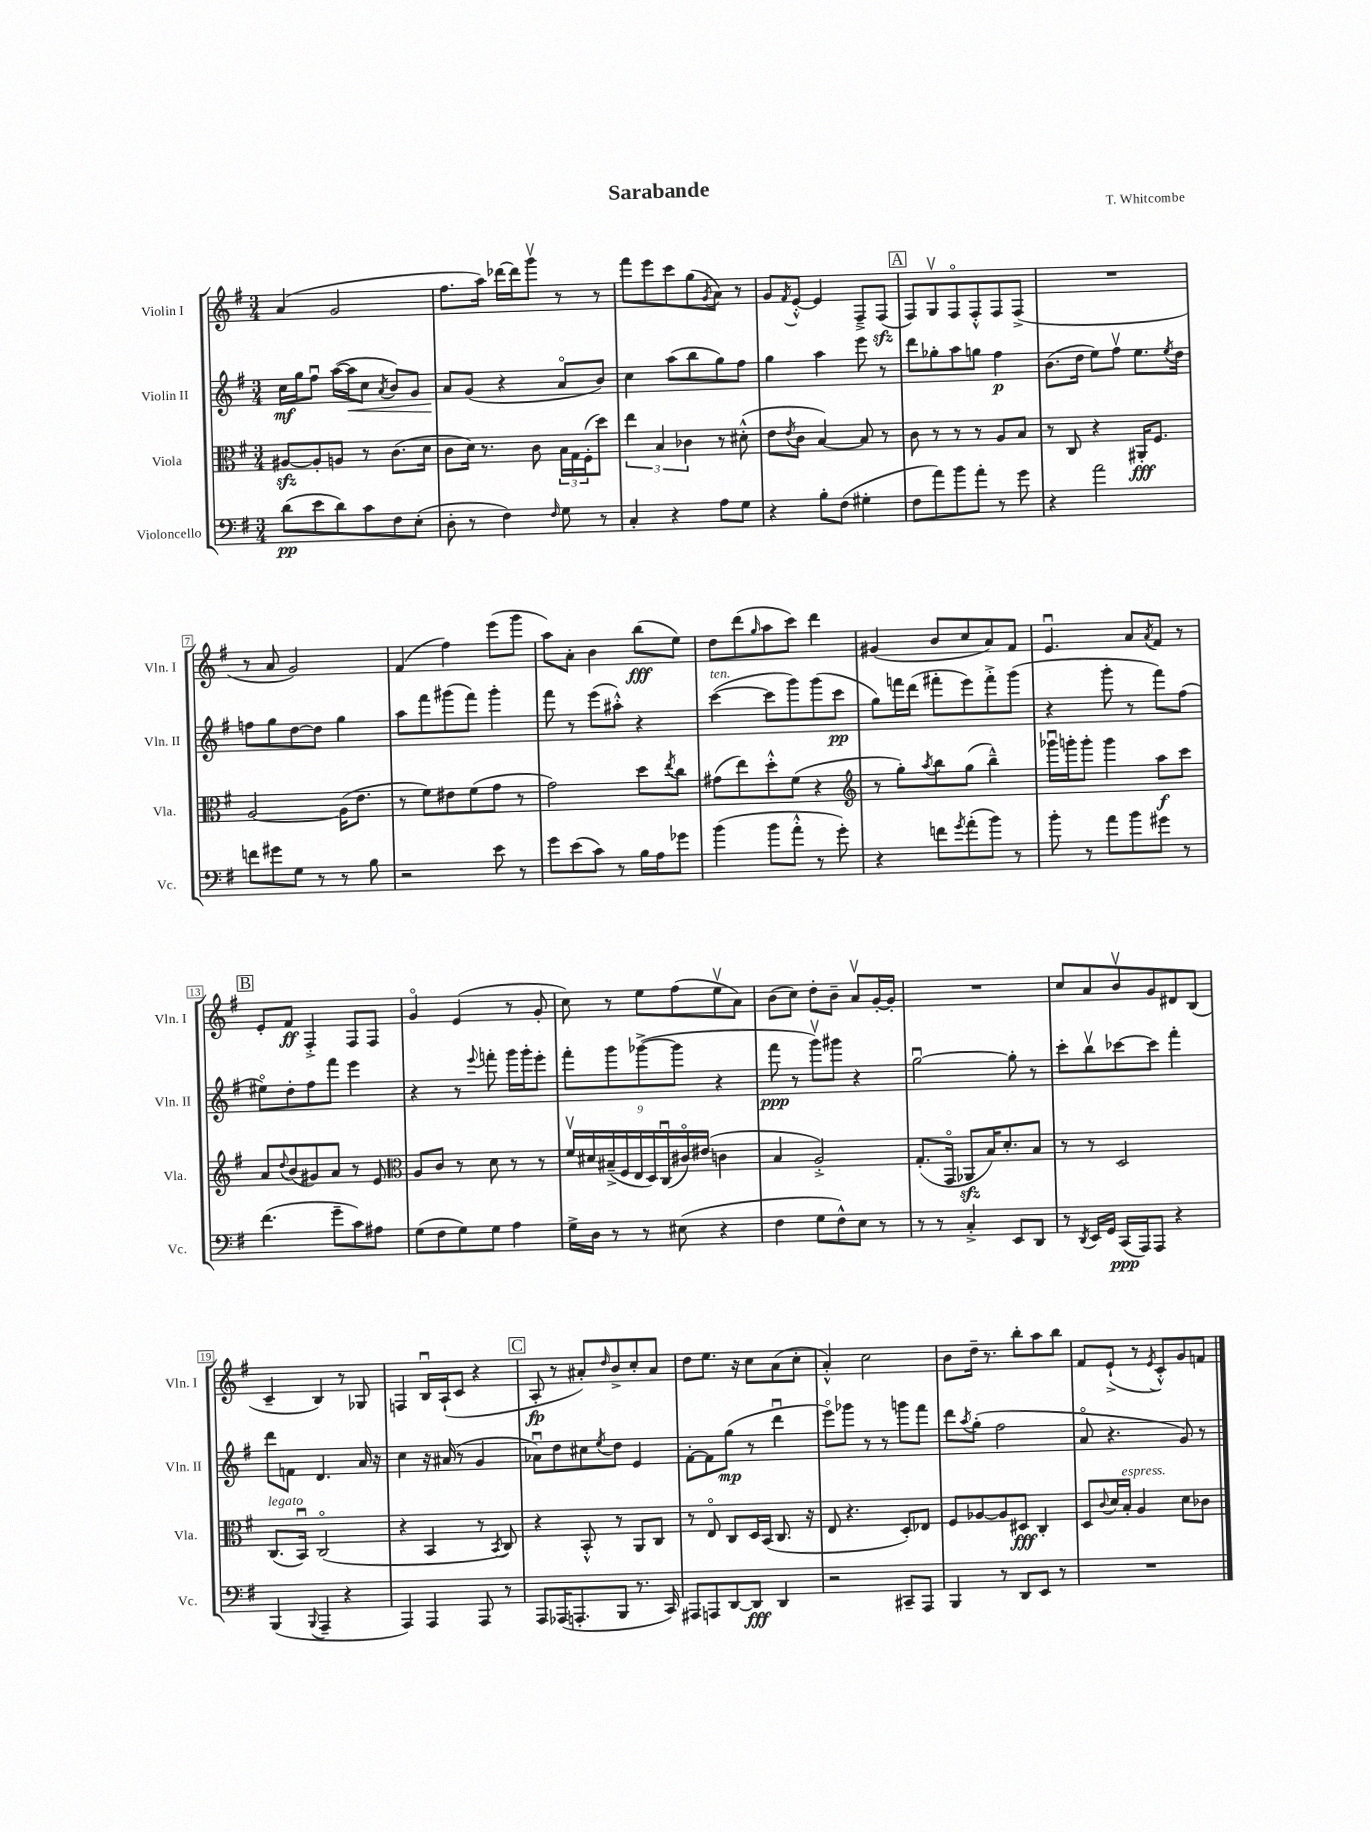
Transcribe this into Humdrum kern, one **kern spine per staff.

**kern	**kern	**kern	**kern
*staff4	*staff3	*staff2	*staff1
*clefF4	*clefC3	*clefG2	*clefG2
*k[f#]	*k[f#]	*k[f#]	*k[f#]
*M3/4	*M3/4	*M3/4	*M3/4
(8d\L	[8A#/L	16cc\LL	(4a/
.	.	16gg\J	.
8e\	8A#'/]	8ff#u\J	.
8d\)	8A/J	([16aa\LL	2g/
.	.	16aa\]J	.
8c\	8r	8cc\J	.
.	.	8qa/	.
8F#\	(8.c\L	8b/L)	.
(8E'\J	.	8g/J	.
.	16d\Jk	.	.
=	=	=	=
8D'\	8c\L	8a/L	8.ff#\L
8r	16d\Jk)	(8g/J	.
.	8.r	.	16aa\Jk)
4F#\)	.	4r	[16ddd-\LL
.	.	.	16ddd-\]J
.	8c\	.	8gggv\J
16qqF#/	.	.	.
8G\	24B\LL	8ao/L	8r
.	24G\	.	.
.	(24F#'\J	.	.
8r	8dd\J)	8b/J)	8r
=	=	=	=
4C'/	6ee\	4cc\	8fff#\L
.	.	.	8eee\
.	6B/	.	.
4r	.	(8aa\L	8ccc\
.	6c-\	.	.
.	.	8bb\	(8gg\
.	.	.	8qg/
8A\L	8r	8gg\)	8a\J)
8G\J	(8d#'^^\	8ff#\J	8r
=	=	=	=
4r	8e\L	4gg\	8g/L
.	8qe/	.	8qf#/
.	8c\J	.	[8e'^^/J
8B'\L	[4B/)	4aa\	4e/]
(8F#\J	.	.	.
4G#'\	8B/]	8eee\	8F#~^/L
.	8r	8r	(8F#/J
=	=	=	=
8F#\L	8c\	8ddd\L	8F#/L)
8a\)	8r	8gg-'\	8Gv/
8b\	8r	8aa\	8F#o/
8a'\J	8r	8gg\J	8F#'^^/
8r	8A/L	4ff#\	8F#/
8g\	8B/J	.	(8F#^/J
=	=	=	=
4r	8r	(8.b\L	2.r
.	8C/	.	.
.	.	16dd\Jk	.
2a\	4r	8ee\L)	.
.	.	8ff#v\J	.
.	16AA#'/LK	8.ee\L	.
.	8.F#/J	.	.
.	.	8qee/	.
.	.	16dd\Jk	.
=	=	=	=
8f\L	[2A/	8ff\L	8r
8g#\	.	8gg\	8a/
8G\J	.	[8dd\	2g/)
8r	.	8dd\]J	.
8r	(16A\]LK	4gg\	.
.	8.e\J	.	.
8B\	.	.	.
=	=	=	=
2r	8r	8aa\L	(4f#/
.	8f#\L)	8fff#\	.
.	8e#\	(8ggg#\	4ff#\)
.	(8f#\	8fff#\J)	.
8e\	8g\J	4ggg#'\	(8eee\L
8r	8r	.	8ggg\J
=	=	=	=
8g\L	2g\)	8fff#\	8aa\L)
(8e\	.	8r	8a'\J
8c\J)	.	(8eee\L	4b\
8r	.	8aa#'^^\J)	.
16B\LL	8dd\L	4r	(8bb\L
16A\J	.	.	.
.	8qee/	.	.
8g-\J	8cc\J	.	8ee\J)
=	=	=	=
(4b\	(8g#\L	([4ccc\	8dd\L
.	8ee\)	.	(8ddd\
.	.	.	16qqgg/
8b\L	8dd'^^\	8ccc\]L	8aa\
8a'^^\J	(8f#\J	8ggg\)	8ccc\J)
8r	4r	(8ggg\	4ddd\
8g'\)	.	8ccc\J	.
=	=	=	=
*	*clefG2	*	*
4r	8r	8gg\L)	(4g#/
.	8gg'\L)	16fff\L	.
.	.	(16ddd\JJ	.
.	8qaa/	.	.
8f\L	8bb\	8fff#'\L	8b/L
8qg/	.	.	.
(8a'\	(8gg\J	8eee\)	8cc/
8b\J)	4bb~^^\)	8fff#'^\	8a/)
8r	.	(8ggg\J	8f#/J
=	=	=	=
8b'\	16ggg-u\LL	4r	4.eu/
.	16ggg'\J	.	.
8r	8ggg'\J	.	.
8a\L	4ggg\	8ggg'\	.
8b\	.	8r	8a/L
.	.	.	8qa/
8g#\J	8aa\L	8fff#\L)	8f#/J
8r	8ccc\J	(8ff#\J	8r
=	=	=	=
(4.f#\	8a/L	8ee#o\L)	8e'/L
.	8qqdd/	.	.
.	(8b/	8dd'\	8f#/J
.	8g#/)	8ff#\	4F#'^/
8g~\L	8a/J	8fff#\J	.
8c\)	8r	4eee\	8F#/L
8A#\J	8e/	.	8F#/J
=	=	=	=
*	*clefC3	*	*
(8G\L	8A/L	4r	4go/
8F#\	8c/J	.	.
8G\)	8r	8r	(4e/
.	.	8qqeee/	.
8G\J	8d\	8fff'\	.
4A\	8r	16ggg\LL	8r
.	.	16ggg'\J	.
.	8r	8eee'\J	8g'/
=	=	=	=
16G^\LL	18f#v/LL	8fff#'\L	8cc\)
.	18d#/	.	.
16D\JJ	.	.	.
.	(18B#~^/	.	.
8r	.	8ggg\	8r
.	18F#/	.	.
.	18E/	.	.
8r	.	([8ggg-^\	8ee\L
.	18D/)	.	.
.	(18Cu/	.	.
(8E#\	.	8ggg-\]J	(8ff#\
.	18c#o/)	.	.
.	(18e#/JJ	.	.
4r	4c\	4r	8eev\
.	.	.	8a\J)
=	=	=	=
4F#\	4B/	8fff#\	(8b\L
.	.	8r	8cc\J)
8G\L	2A'^/)	8gggv\L)	8dd'\L
8F#^^\)	.	8ggg#\J	8b~\J
8E\J	.	4r	8av/L
8r	.	.	[16g'/L
.	.	.	16g'/]JJ
=	=	=	=
8r	(8.G'/L	[2ggu\	2.r
8r	.	.	.
.	16GGo/Jk	.	.
4C'^/	8AA-/L	.	.
.	16B/K)	.	.
.	8.d'/	.	.
8EE/L	.	8gg'\]	.
8DD/J	8B/J	8r	.
=	=	=	=
8r	8r	8ccc'\L	8cc/L
8qDD/	.	.	.
16EE/LL	8r	8bbv\	8a/
16GG/JJ	.	.	.
(16CC/LL	2D/	[8ccc-\	8bv/
16AAA/J)	.	.	.
8AAA/J	.	8ccc-\]J	8g/
4r	.	4fff#'\	8d#/
.	.	.	(8B/J
=	=	=	=
(4BBB/	(8.C/L	8ddd\L	4c~/
.	.	8f\J	.
.	16BBu/Jk)	.	.
8qqBBB/	.	.	.
4AAA~/	(2Co/	4.d/	4B/)
4r	.	.	8r
.	.	16a/	8G-/
.	.	16r	.
=	=	=	=
4AAA/)	4r	4cc\	4F/
4AAA/	4BB/	16r	16Bu/LL
.	.	(16a#/	(16A`/J
.	.	8r	8c/J
8AAA/	8r	4g/	4r
.	8qBB/	.	.
8r	8C/)	.	.
=	=	=	=
8AAA/L	4r	8a-u\L)	8A'/
(16AAA-/K	.	8dd\	8r
8.AAA'/	.	.	.
.	8BB'^^/	8cc#\	8a#'/L)
.	.	8qee/	16qqdd/
8BBB/J	8r	8dd\J	8b^/
8.r	8AA/L	4e/	8cc'/
.	8C/J	.	8a#/J
16CC/)	.	.	.
=	=	=	=
8AAA#/L	8r	[8f#'\L	8dd\L
8AAA/	8Eo/	8f#\]	8.ee\J
[8DD/	8C/L	(8gg\J	.
.	.	.	16r
8DD/]J	16D/L	8r	8cc\L
.	(16BB/JJ	.	.
4DD/	8.C/	4dddu\	(8a\
.	.	.	8cc'\J
.	16r	.	.
=	=	=	=
2r	8E/	8eeeo\L)	4a'^^/)
.	4.r	8ggg-\J	.
.	.	8r	2cc\
.	.	8r	.
8CC#~/L	8D'/L)	8ggg\L	.
8AAA/J	8E-/J	8fff#\J	.
=	=	=	=
4BBB/	8F#/L	8ddd\L	8b\L
.	.	8qaa/	.
.	[8A-/	(8gg'\J	16dd~\Jk
.	.	.	8.r
8r	8A-/]	2ff#\	.
8DD/L	8D#/J	.	8bb'\L
8EE/J	4C'/	.	8aa\
8r	.	.	8bb\J
=	=	=	=
2.r	8D/L	8ao/	8f#/L
.	8qqc/	.	.
.	16d/L	4.r	(8e`^/J
.	16B'/JJ	.	.
.	4A/	.	8r
.	.	.	8qe/
.	.	.	8c'^^/L)
.	8d\L	8g/)	8g/
.	8c-\J	8r	8f/J
==	==	==	==
*-	*-	*-	*-
